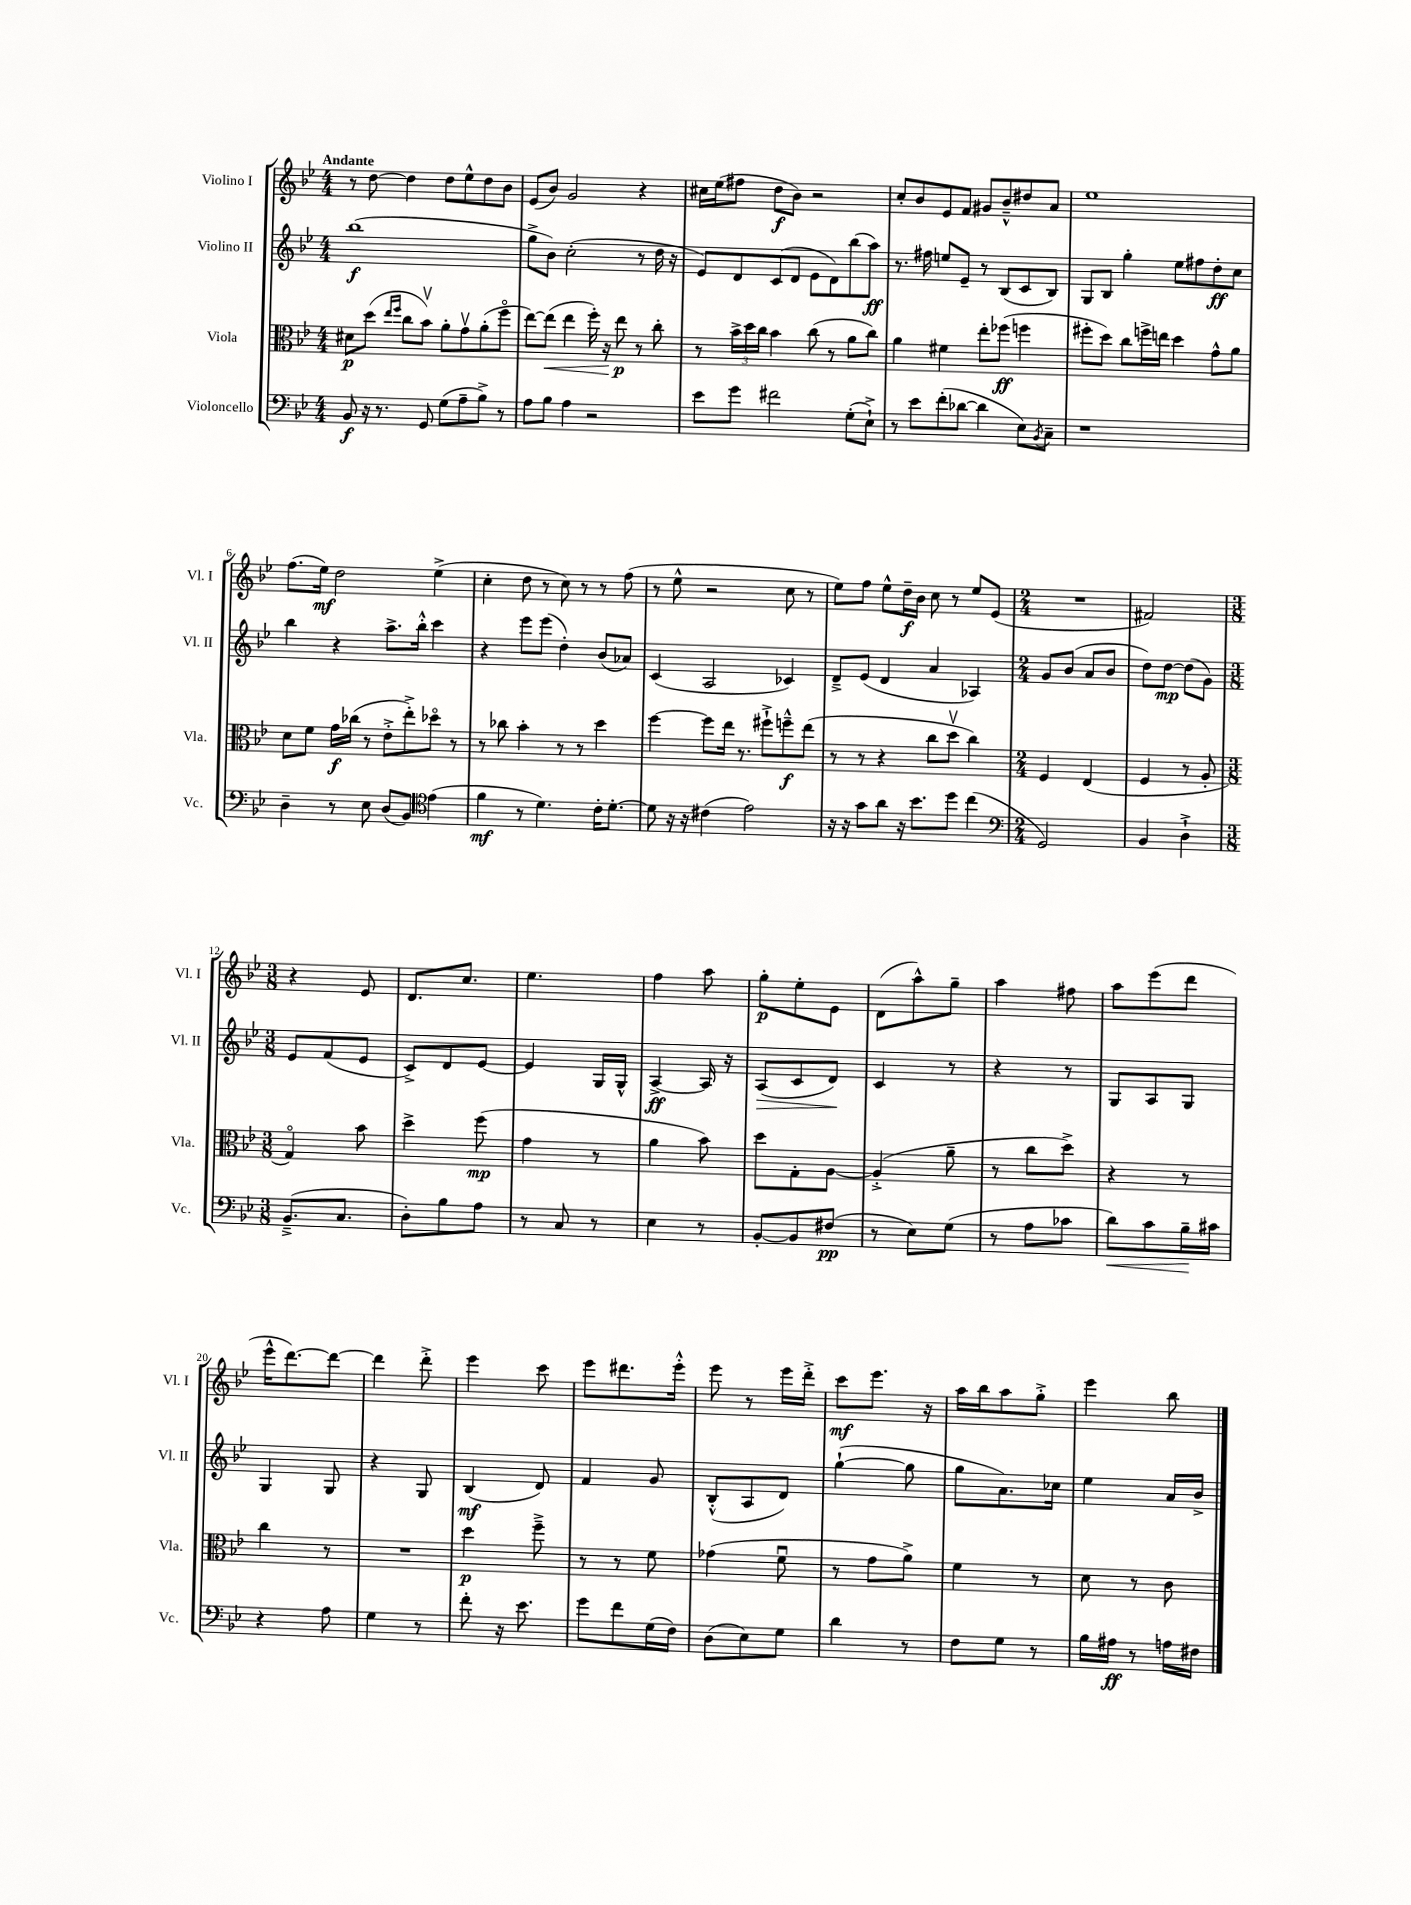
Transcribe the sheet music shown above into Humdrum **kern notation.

**kern	**dynam	**kern	**dynam	**kern	**dynam	**kern	**dynam
*part4	*part4	*part3	*part3	*part2	*part2	*part1	*part1
*staff4	*staff4	*staff3	*staff3	*staff2	*staff2	*staff1	*staff1
*I"Violoncello	*	*I"Viola	*	*I"Violino II	*	*I"Violino I	*
*I'Vc.	*	*I'Vla.	*	*I'Vl. II	*	*I'Vl. I	*
*clefF4	*	*clefC3	*	*clefG2	*	*clefG2	*
*k[b-e-]	*	*k[b-e-]	*	*k[b-e-]	*	*k[b-e-]	*
*M4/4	*	*M4/4	*	*M4/4	*	*M4/4	*
=1	=1	=1	=1	=1	=1	=1	=1
!	!	!	!	!	!	!LO:TX:a:B:t=Andante	!
8BB-/	f	8d#X\L	p	(1bb-	f	8r	.
16r	.	(8dd\J	.	.	.	[8dd\	.
8.r	.	.	.	.	.	.	.
.	.	16qqee-/LL	.	.	.	.	.
.	.	16qqff/JJ	.	.	.	.	.
.	.	8cc\L	.	.	.	4dd\]	.
8GG/	.	8b-v\J)	.	.	.	.	.
(8G\L	.	8a'\L	.	.	.	8dd\L	.
8A~\	.	8gv\	.	.	.	8ee-^^\	.
8B-^\J)	.	(8a'\	.	.	.	8dd\	.
8r	.	8ff\J	.	.	.	8b-\J	.
=2	=2	=2	=2	=2	=2	=2	=2
8A\L	.	[8ee-\L)	.	8gg^\L	.	(8e-/L	.
!	!	!	!LO:HP:b	!	!	!	!
8B-\J	.	(8ee-\J]	<	8b-\J)	.	8b-/J)	.
4A\	.	4ee-\	.	(2cc'\	.	2g/	.
2r	.	16ff'\)	.	.	.	.	.
.	.	16r	.	.	.	.	.
.	.	8ee-\	p	.	.	.	.
.	.	8r	[	8r	.	4r	.
.	.	8cc'\	.	16dd\	.	.	.
.	.	.	.	16r	.	.	.
=3	=3	=3	=3	=3	=3	=3	=3
8e-\L	.	8r	.	8e-/L)	.	16cc#X\LL	.
.	.	.	.	.	.	(16ee-\J	.
8g\J	.	24b-^\LL	.	8d/	.	8ff#X\J	.
.	.	24dd\	.	.	.	.	.
.	.	24cc\JJ	.	.	.	.	.
2f#X\	.	4b-\	.	(8c/	.	8dd\L	f
.	.	.	.	8d/J	.	8b-\J)	.
.	.	(8cc\	.	8e-\L	.	2r	.
.	.	8r	.	8d\)	.	.	.
(8G'\L	.	8a\L	.	(8bb-\	.	.	.
8E-`^\J)	.	8cc\J)	.	8aa\J)	ff	.	.
=4	=4	=4	=4	=4	=4	=4	=4
8r	.	4a\	.	8.r	.	8cc'/L	.
8e-\L	.	.	.	.	.	8b-/	.
.	.	.	.	16ff#X\	.	.	.
(8f'\	.	4f#X\	.	8een/L	.	8e-/	.
[8d-X\J	.	.	.	8e-~/J	.	8f/J	.
4d-\]	.	8ee-'\L	.	8r	.	8g#X/L	.
.	.	(8ff-X\J	ff	(8B-/L	.	8b-~^^/	.
8E-\L)	.	4ffn\	.	8c/	.	8dd#X/	.
8qBB-/	.	.	.	.	.	.	.
8C~\J	.	.	.	8B-/J)	.	8a/J	.
=5	=5	=5	=5	=5	=5	=5	=5
1r	.	8ff#X'\L	.	8G/L	.	1ee-	.
.	.	8dd\J)	.	8B-/J	.	.	.
.	.	8cc\L	.	4gg'\	.	.	.
.	.	16ffn^\L	.	.	.	.	.
.	.	16een\JJ	.	.	.	.	.
.	.	4dd\	.	8ee-\L	.	.	.
.	.	.	.	8ff#X\	.	.	.
.	.	8g^^\L	.	8dd'\	ff	.	.
.	.	8a\J	.	8cc\J	.	.	.
!!LO:LB:g=z
=6	=6	=6	=6	=6	=6	=6	=6
4D~\	.	8d\L	.	4bb-\	.	(8.ff\L	.
.	.	8f\J	.	.	.	.	.
.	.	.	.	.	.	16ee-\Jk)	mf
8r	.	16g\LL	f	4r	.	2dd\	.
.	.	(16cc-X\JJ	.	.	.	.	.
8E-\	.	8r	.	.	.	.	.
(8D/L	.	8e-'^\L	.	8.aa^\L	.	.	.
8BB-/J)	.	8ee-'^\)	.	.	.	.	.
.	.	.	.	16bb-'^^\Jk	.	.	.
*clefC4	*	*	*	*	*	*	*
(4e-\	.	8dd-X\J	.	4ccc\	.	(4ee-^\	.
.	.	8r	.	.	.	.	.
=7	=7	=7	=7	=7	=7	=7	=7
4f\	mf	8r	.	4r	.	4cc'\	.
.	.	8cc-X\	.	.	.	.	.
8r	.	4b-'\	.	8eee-\L	.	8dd\	.
4.d\)	.	.	.	(8eee-\J	.	8r	.
.	.	8r	.	4dd'\)	.	8cc\)	.
.	.	8r	.	.	.	8r	.
16c'\KL	.	4dd\	.	(8b-/L	.	8r	.
[8.d'\J	.	.	.	.	.	.	.
.	.	.	.	8a-X/J)	.	(8ff\	.
=8	=8	=8	=8	=8	=8	=8	=8
8d\]	.	[4ff\	.	(4c/	.	8r	.
16r	.	.	.	.	.	8ee-^^\	.
16r	.	.	.	.	.	.	.
(4c#X\	.	8ff\L]	.	2A/	.	2r	.
.	.	16ee-\Jk	.	.	.	.	.
.	.	8.r	.	.	.	.	.
2e-\)	.	.	.	.	.	.	.
.	.	8ff#X`^\L	.	.	.	.	.
.	.	8ffn~^^\	f	4c-X/)	.	8cc\	.
.	.	(8ee-\J	.	.	.	8r	.
=9	=9	=9	=9	=9	=9	=9	=9
16r	.	8r	.	8d~^/L	.	8ee-\L)	.
16r	.	.	.	.	.	.	.
8g\L	.	8r	.	(8e-/J	.	8ff\J	.
8a\J	.	4r	.	4d/	.	8ee-^^\L	.
16r	.	.	.	.	.	16dd~\L	f
8.b-\L	.	.	.	.	.	16b-\JJ	.
.	.	8cc\L	.	4a/	.	8cc\	.
8dd\J	.	8ddv\J	.	.	.	8r	.
(4cc\	.	4cc\)	.	4A-X/)	.	8ee-/L	.
.	.	.	.	.	.	(8e-/J	.
=10	=10	=10	=10	=10	=10	=10	=10
*clefF4	*	*	*	*	*	*	*
*M2/4	*	*M2/4	*	*M2/4	*	*M2/4	*
2GG/)	.	4F/	.	8g/L	.	2r	.
.	.	.	.	(8b-/J	.	.	.
.	.	(4E-/	.	8a/L	.	.	.
.	.	.	.	8b-/J	.	.	.
=11	=11	=11	=11	=11	=11	=11	=11
4BB-/	.	4F/	.	8dd\L)	.	2f#X/)	.
.	.	.	.	[8dd\J	mp	.	.
4D`^\	.	8r	.	(8dd\L]	.	.	.
.	.	8A'/	.	8g\J)	.	.	.
!!LO:LB:g=z
=12	=12	=12	=12	=12	=12	=12	=12
*M3/8	*	*M3/8	*	*M3/8	*	*M3/8	*
(8.BB-~^/L	.	4G/)	.	8e-/L	.	4r	.
.	.	.	.	(8f/	.	.	.
8.C/J	.	.	.	.	.	.	.
.	.	8b-\	.	8e-/J	.	8e-/	.
=13	=13	=13	=13	=13	=13	=13	=13
8D'\L)	.	4dd^\	.	8c^/L)	.	8.d/L	.
8B-\	.	.	.	8d/	.	.	.
.	.	.	.	.	.	8.cc/J	.
8A\J	.	(8ff\	mp	[8e-/J	.	.	.
=14	=14	=14	=14	=14	=14	=14	=14
8r	.	4g\	.	4e-/]	.	4.ee-\	.
8C/	.	.	.	.	.	.	.
8r	.	8r	.	16G/LL	.	.	.
.	.	.	.	16G^^/JJ	.	.	.
=15	=15	=15	=15	=15	=15	=15	=15
4E-\	.	4a\	.	[4A^/	ff	4ff\	.
8r	.	8b-\)	.	16A/]	.	8aa\	.
.	.	.	.	16r	.	.	.
=16	=16	=16	=16	=16	=16	=16	=16
!	!	!	!	!	!LO:HP:b	!	!
[8BB-'/L	.	8dd\L	.	(8A/L	>	8gg'\L	p
8BB-/]	.	8G'\	.	8c/	.	8ee-'\	.
(8F#X/J	pp	[8A\J	.	8d/J)	.	8e-\J	.
.	.	.	.	.	]	.	.
=17	=17	=17	=17	=17	=17	=17	=17
8r	.	(4A'^/]	.	4c/	.	(8d\L	.
8E-\L)	.	.	.	.	.	8aa^^\)	.
(8G\J	.	8a~\	.	8r	.	8gg~\J	.
=18	=18	=18	=18	=18	=18	=18	=18
8r	.	8r	.	4r	.	4aa\	.
8A\L	.	8cc\L	.	.	.	.	.
8c-X\J	.	8dd^\J)	.	8r	.	8ff#X\	.
=19	=19	=19	=19	=19	=19	=19	=19
!	!LO:HP:b	!	!	!	!	!	!
8d\L)	<	4r	.	8G/L	.	8aa\L	.
8c\	.	.	.	8A/	.	(8eee-\	.
16B-~\L	.	8r	.	8G/J	.	8ddd\J	.
16c#X\JJ	[	.	.	.	.	.	.
!!LO:LB:g=z
=20	=20	=20	=20	=20	=20	=20	=20
4r	.	4cc\	.	4G/	.	16eee-^^\KL	.
.	.	.	.	.	.	[8.ddd\)	.
8A\	.	8r	.	8G/	.	8ddd\J_	.
=21	=21	=21	=21	=21	=21	=21	=21
4G\	.	4.r	.	4r	.	4ddd\]	.
8r	.	.	.	8G/	.	8ddd'^\	.
=22	=22	=22	=22	=22	=22	=22	=22
8f'\	.	4dd\	p	(4B-/	mf	4eee-\	.
16r	.	.	.	.	.	.	.
8.e-\	.	.	.	.	.	.	.
.	.	8ff~^\	.	8d/)	.	8ccc\	.
=23	=23	=23	=23	=23	=23	=23	=23
8g\L	.	8r	.	4f/	.	8eee-\L	.
8f\	.	8r	.	.	.	8.ddd#X\	.
(16G\L	.	8f\	.	8g/	.	.	.
16F\JJ)	.	.	.	.	.	16eee-'^^\Jk	.
=24	=24	=24	=24	=24	=24	=24	=24
(8D\L	.	(4g-X\	.	(8B-'^^/L	.	8eee-\	.
8E-\)	.	.	.	8A/	.	8r	.
8G\J	.	8fu\	.	8d/J)	.	16eee-\LL	.
.	.	.	.	.	.	16ddd'^\JJ	.
=25	=25	=25	=25	=25	=25	=25	=25
4d\	.	8r	.	([4gg`\	.	8ccc\L	mf
.	.	8g\L	.	.	.	8.eee-\J	.
8r	.	8a^\J)	.	8gg\]	.	.	.
.	.	.	.	.	.	16r	.
=26	=26	=26	=26	=26	=26	=26	=26
8F\L	.	4f\	.	8gg\L	.	16aa\LL	.
.	.	.	.	.	.	16bb-\J	.
8G\J	.	.	.	8.a\)	.	8aa\	.
8r	.	8r	.	.	.	8gg'^\J	.
.	.	.	.	16cc-X\Jk	.	.	.
=27	=27	=27	=27	=27	=27	=27	=27
16B-\LL	.	8d\	.	4ee-\	.	4eee-\	.
16A#X\JJ	ff	.	.	.	.	.	.
8r	.	8r	.	.	.	.	.
16An\LL	.	8c\	.	16a/LL	.	8bb-\	.
16F#X\JJ	.	.	.	16b-^/JJ	.	.	.
==	==	==	==	==	==	==	==
*-	*-	*-	*-	*-	*-	*-	*-
